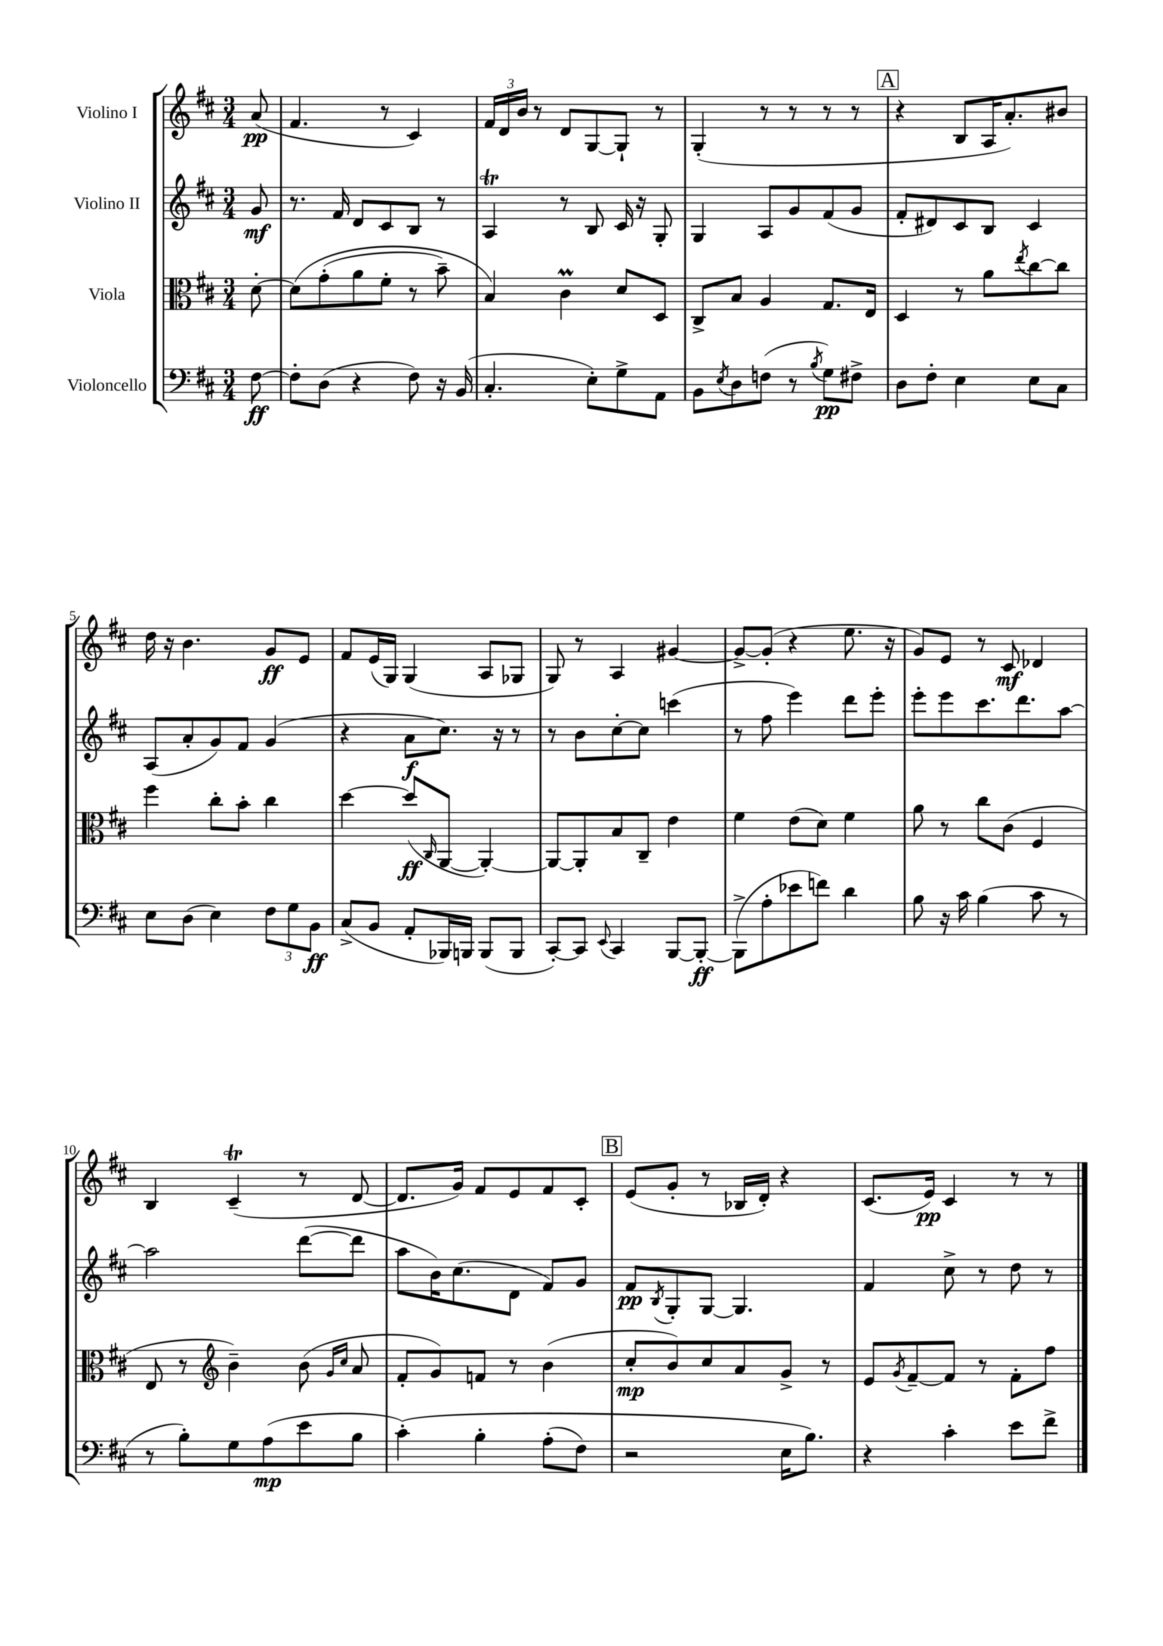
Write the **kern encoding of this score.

**kern	**dynam	**kern	**dynam	**kern	**dynam	**kern	**dynam
*part4	*part4	*part3	*part3	*part2	*part2	*part1	*part1
*staff4	*staff4	*staff3	*staff3	*staff2	*staff2	*staff1	*staff1
*I"Violoncello	*	*I"Viola	*	*I"Violino II	*	*I"Violino I	*
*clefF4	*	*clefC3	*	*clefG2	*	*clefG2	*
*k[f#c#]	*	*k[f#c#]	*	*k[f#c#]	*	*k[f#c#]	*
*M3/4	*	*M3/4	*	*M3/4	*	*M3/4	*
=	=	=	=	=	=	=	=
[8F#\	ff	[8d'\	.	8g/	mf	(8a/	pp
=1	=1	=1	=1	=1	=1	=1	=1
8F#'\L]	.	(8d\L]	.	8.r	.	4.f#/	.
(8D\J	.	(8g'\	.	.	.	.	.
.	.	.	.	16f#/	.	.	.
4r	.	8a\	.	8d/L	.	.	.
.	.	8f#'\J	.	8c#/	.	8r	.
8F#\)	.	8r	.	8B/J	.	4c#/)	.
16r	.	8b~\)	.	8r	.	.	.
(16BB/	.	.	.	.	.	.	.
=2	=2	=2	=2	=2	=2	=2	=2
4.C#'/	.	4B/)	.	4AT/	.	24f#/LL	.
.	.	.	.	.	.	24d/	.
.	.	.	.	.	.	24b/JJ	.
.	.	.	.	.	.	8r	.
.	.	4c#m\	.	8r	.	8d/L	.
8E'\L)	.	.	.	8B/	.	[8G/	.
8G^\	.	8d/L	.	16c#/	.	8G`/J]	.
.	.	.	.	16r	.	.	.
8AA\J	.	8D/J	.	8G'/	.	8r	.
=3	=3	=3	=3	=3	=3	=3	=3
8BB\L	.	8C#^/L	.	4G/	.	(4G'/	.
8qE/	.	.	.	.	.	.	.
8D\	.	8B/J	.	.	.	.	.
(8Fn\J	.	4A/	.	8A/L	.	8r	.
8r	.	.	.	8g/	.	8r	.
8qB/	.	.	.	.	.	.	.
8G\L)	pp	8.G/L	.	(8f#/	.	8r	.
8F#X^\J	.	.	.	8g/J	.	8r	.
.	.	16E/Jk	.	.	.	.	.
!!LO:REH:place=s1:t=A
=4	=4	=4	=4	=4	=4	=4	=4
8D\L	.	4D/	.	8f#'/L	.	4r	.
8F#'\J	.	.	.	8d#X/)	.	.	.
4E\	.	8r	.	8c#/	.	8B/L	.
.	.	8a\L	.	8B/J	.	16A/K	.
.	.	.	.	.	.	8.a'/)	.
.	.	8qee/	.	.	.	.	.
8E\L	.	[8cc#\	.	4c#/	.	.	.
8C#\J	.	8cc#\J]	.	.	.	8b#X/J	.
!!LO:LB:g=z
=5	=5	=5	=5	=5	=5	=5	=5
8E\L	.	4ff#\	.	(8A/L	.	16dd\	.
.	.	.	.	.	.	16r	.
(8D\J	.	.	.	8a'/	.	4.b\	.
4E\)	.	8cc#'\L	.	8g/)	.	.	.
.	.	8b'\J	.	8f#/J	.	.	.
12F#\L	.	4cc#\	.	(4g/	.	8g/L	ff
12G\	.	.	.	.	.	.	.
.	.	.	.	.	.	8e/J	.
12BB\J	ff	.	.	.	.	.	.
=6	=6	=6	=6	=6	=6	=6	=6
(8C#^/L	.	[4dd\	.	4r	.	8f#/L	.
8BB/J	.	.	.	.	.	(16e/L	.
.	.	.	.	.	.	16G/JJ)	.
8AA'/L	.	(8dd/L]	ff	8a\L	f	(4G/	.
.	.	16qqC#/	.	.	.	.	.
16BBB-X/L)	.	[8AA/J	.	8.cc#\J)	.	.	.
16BBBn/JJ	.	.	.	.	.	.	.
(8BBB/L	.	4AA'/_)	.	.	.	8A/L	.
.	.	.	.	16r	.	.	.
8BBB/J	.	.	.	8r	.	8G-X/J	.
=7	=7	=7	=7	=7	=7	=7	=7
[8CC#'/L)	.	8AA/L_	.	8r	.	8G/)	.
8CC#/J]	.	8AA'/]	.	8b\L	.	8r	.
8qqEE/	.	.	.	.	.	.	.
4CC#/	.	8B/	.	[8cc#'\	.	4A/	.
.	.	8C#~/J	.	8cc#\J]	.	.	.
[8BBB/L	.	4e\	.	(4cccn\	.	[4g#X/	.
8BBB'/J_	ff	.	.	.	.	.	.
=8	=8	=8	=8	=8	=8	=8	=8
(8BBB^\L]	.	4f#\	.	8r	.	8g#^/L_	.
8A'\	.	.	.	8ff#\	.	(8g#'/J]	.
8e-X\	.	(8e\L	.	4eee\)	.	4r	.
8fn\J)	.	8d\J)	.	.	.	.	.
4d\	.	4f#\	.	8ddd\L	.	8.ee\	.
.	.	.	.	8eee'\J	.	.	.
.	.	.	.	.	.	16r	.
=9	=9	=9	=9	=9	=9	=9	=9
8B\	.	8a\	.	8eee'\L	.	8g/L)	.
16r	.	8r	.	8eee\	.	8e/J	.
16c#\	.	.	.	.	.	.	.
(4B\	.	8cc#\L	.	8.ccc#\	.	8r	.
.	.	(8c#\J	.	.	.	8c#/	mf
.	.	.	.	8.ddd\	.	.	.
8c#\	.	4F#/	.	.	.	4d-X/	.
8r	.	.	.	[8aa\J	.	.	.
!!LO:LB:g=z
=10	=10	=10	=10	=10	=10	=10	=10
8r	.	8E/	.	2aa\]	.	4B/	.
8B'\L)	.	8r	.	.	.	.	.
*	*	*clefG2	*	*	*	*	*
8G\	.	4b~\)	.	.	.	(4c#t~/	.
(8A\	mp	.	.	.	.	.	.
8e\	.	(8b\	.	([8ddd\L	.	8r	.
.	.	16qqg/LL	.	.	.	.	.
.	.	16qqcc#/JJ	.	.	.	.	.
8B\J	.	8a/	.	8ddd\J]	.	[8d/	.
=11	=11	=11	=11	=11	=11	=11	=11
(4c#'\)	.	8f#'/L	.	8aa\L	.	8.d/L]	.
.	.	8g/)	.	16b\K)	.	.	.
.	.	.	.	(8.cc#\	.	16g/Jk)	.
4B'\	.	8fn/J	.	.	.	8f#/L	.
.	.	8r	.	8d\J	.	8e/	.
(8A'\L	.	(4b\	.	8f#/L)	.	8f#/	.
8F#\J)	.	.	.	8g/J	.	8c#'/J	.
!!LO:REH:place=s1:t=B
=12	=12	=12	=12	=12	=12	=12	=12
2r	.	8cc#'/L	mp	8f#/L	pp	(8e/L	.
.	.	.	.	8qB/	.	.	.
.	.	8b/)	.	8G'/	.	8g'/J	.
.	.	8cc#/	.	[8G/J	.	8r	.
.	.	8a/	.	4.G/]	.	16B-X/LL	.
.	.	.	.	.	.	16d'/JJ)	.
16E\KL	.	8g^/J	.	.	.	4r	.
8.B\J)	.	.	.	.	.	.	.
.	.	8r	.	.	.	.	.
=13	=13	=13	=13	=13	=13	=13	=13
4r	.	8e/L	.	4f#/	.	(8.c#/L	.
.	.	8qg/	.	.	.	.	.
.	.	[8f#~/	.	.	.	.	.
.	.	.	.	.	.	16e/Jk)	pp
4c#'\	.	8f#/J]	.	8cc#^\	.	4c#/	.
.	.	8r	.	8r	.	.	.
8e\L	.	8f#'\L	.	8dd\	.	8r	.
8f#^\J	.	8ff#\J	.	8r	.	8r	.
==	==	==	==	==	==	==	==
*-	*-	*-	*-	*-	*-	*-	*-
